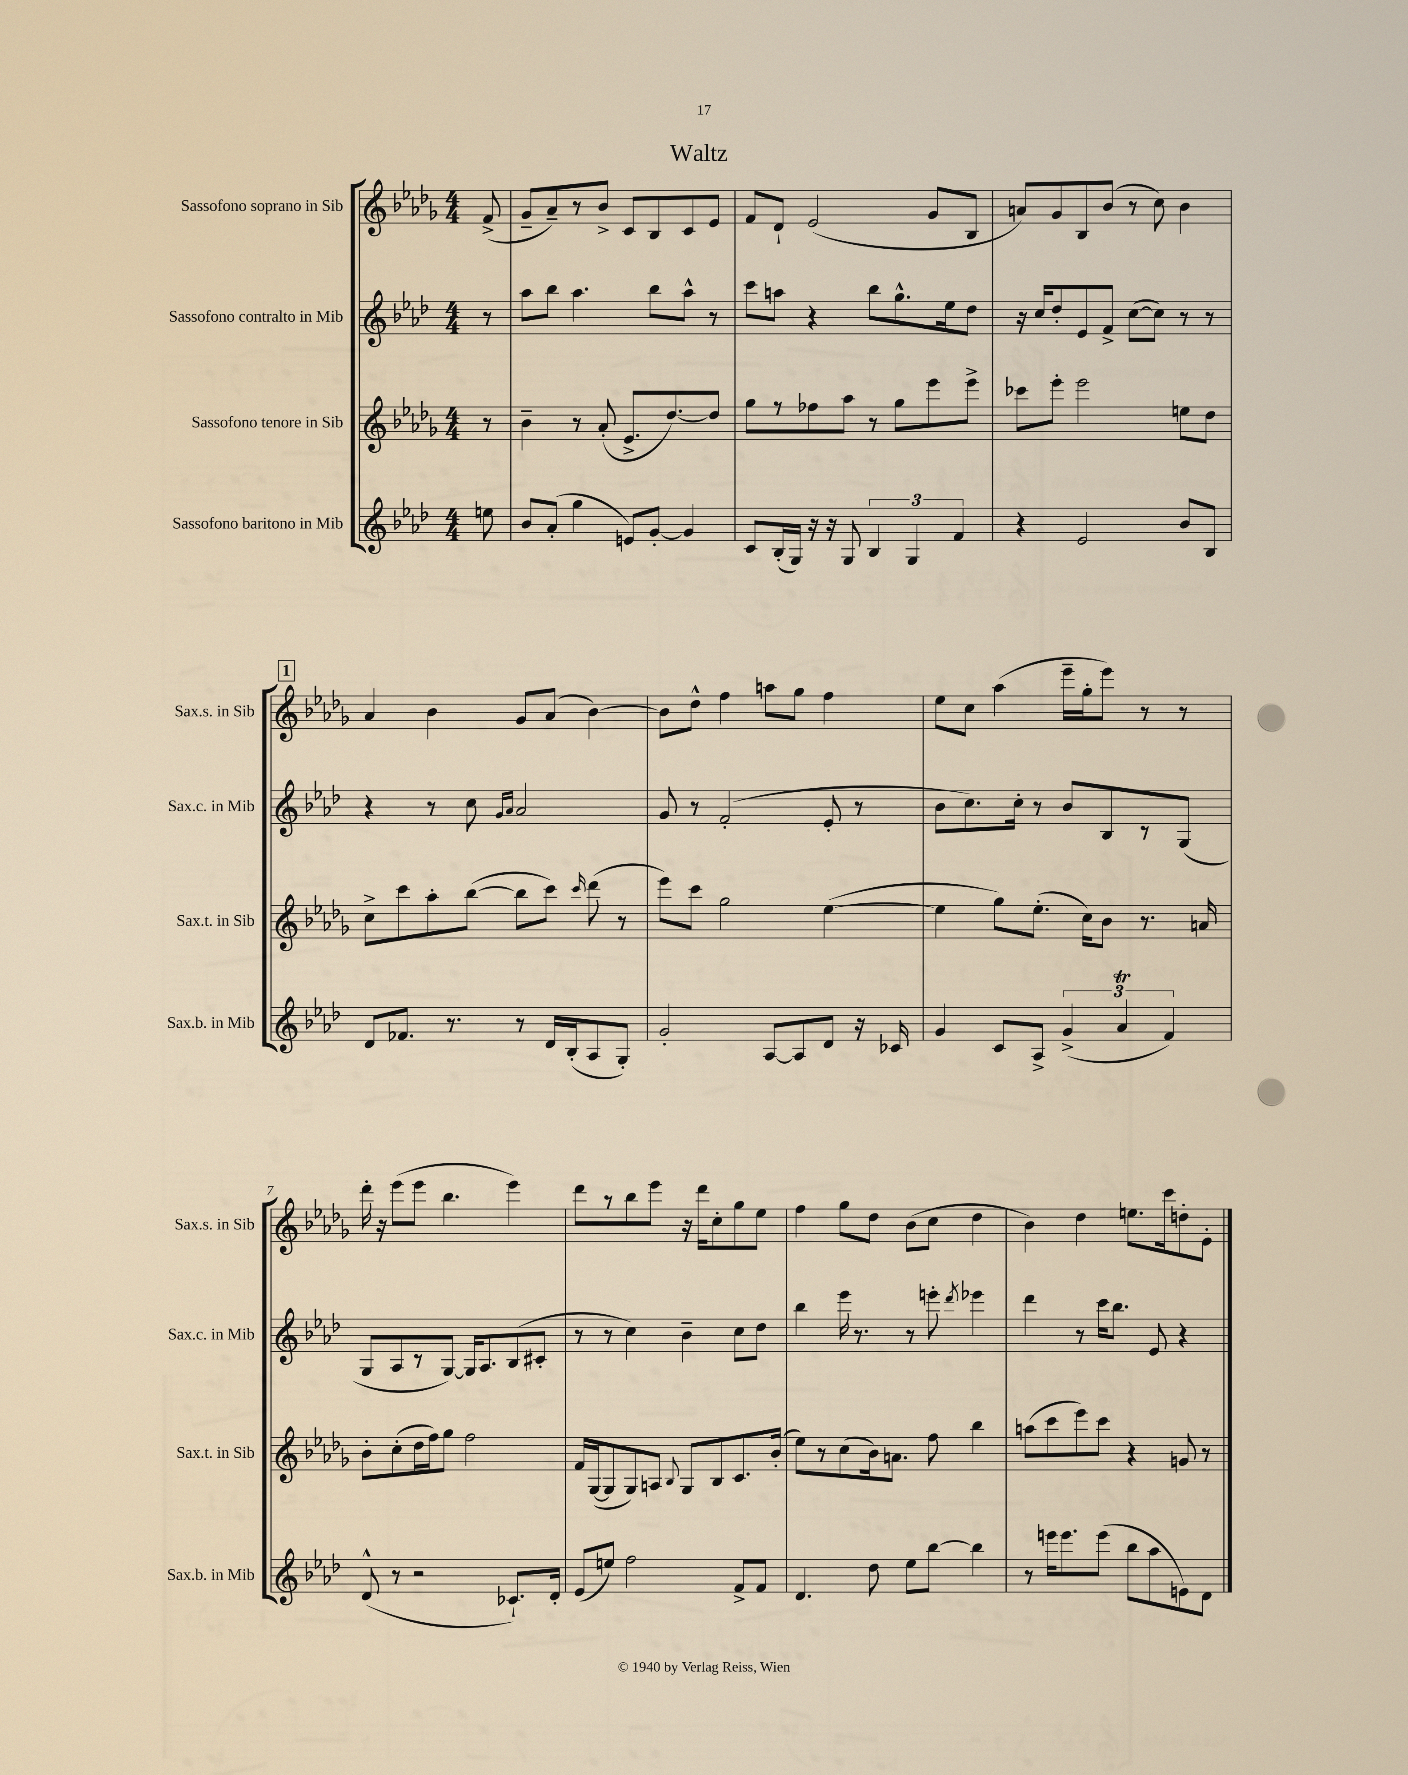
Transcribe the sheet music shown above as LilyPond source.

\header { title = "Waltz" }
<<
\new StaffGroup <<
\new Staff = "s0" \with { instrumentName = "Sassofono soprano in Sib" shortInstrumentName = "Sax.s. in Sib" } {
    \clef treble \key des \major \numericTimeSignature \time 4/4 \partial 8
    \autoBeamOff f'8->( |
    ges'8[-- aes'8--) r8 bes'8]-> c'8[ bes8 c'8 ees'8] |
    f'8[ des'8]-! ees'2( ges'8[ bes8] |
    a'8[) ges'8 bes8 bes'8]( r8 c''8) bes'4 |
    \mark \markup { \box "1" } aes'4 bes'4 ges'8[ aes'8]( bes'4~) |
    bes'8[ des''8]-^ f''4 a''8[ ges''8] f''4 |
    ees''8[ c''8] aes''4( ees'''16[-- ges''16-. ees'''8]) r8 r8 |
    des'''16-. r16 ees'''8[( ees'''8] bes''4. ees'''4) |
    des'''8[ r8 bes''8 ees'''8] r16 des'''16[ c''8-. ges''8 ees''8] |
    f''4 ges''8[ des''8] bes'8[( c''8] des''4 |
    bes'4) des''4 e''8.[ c'''16 d''8-. ees'8]-. \bar "|." |
}
\new Staff = "s1" \with { instrumentName = "Sassofono contralto in Mib" shortInstrumentName = "Sax.c. in Mib" } {
    \clef treble \key aes \major \numericTimeSignature \time 4/4 \partial 8
    \autoBeamOff r8 |
    aes''8[ bes''8] aes''4. bes''8[ aes''8]-^ r8 |
    c'''8[ a''8] r4 bes''8[ g''8.-^ ees''16 des''8] |
    r16 c''16[ des''8-. ees'8 f'8]-> c''8[~( c''8]) r8 r8 |
    \mark \markup { \box "1" } r4 r8 c''8 \grace { g'16[ aes'16] } aes'2 |
    g'8 r8 f'2-.( ees'8-. r8 |
    bes'8[ c''8.) c''16]-. r8 bes'8[ bes8 r8 g8]( |
    g8[ aes8 r8 g8]~) g16[ aes8. bes8( cis'8]-. |
    r8 r8 c''4) bes'4-- c''8[ des''8] |
    bes''4 ees'''16 r8. r8 e'''8-. \acciaccatura { des'''8 } ees'''4 |
    des'''4 r8 c'''16[ bes''8.] ees'8 r4 \bar "|." |
}
\new Staff = "s2" \with { instrumentName = "Sassofono tenore in Sib" shortInstrumentName = "Sax.t. in Sib" } {
    \clef treble \key des \major \numericTimeSignature \time 4/4 \partial 8
    \autoBeamOff r8 |
    bes'4-- r8 aes'8-.( ees'8.[-> des''8.~) des''8] |
    ges''8[ r8 fes''8 aes''8] r8 ges''8[ ees'''8 ees'''8]-> |
    ces'''8[ ees'''8]-. ees'''2 e''8[ des''8] |
    \mark \markup { \box "1" } c''8[-> c'''8 aes''8-. bes''8]~( bes''8[ c'''8]) \grace { c'''16 } des'''8( r8 |
    ees'''8[) c'''8] ges''2 ees''4~( |
    ees''4 ges''8[) ees''8.]-.( c''16[) bes'8] r8. a'16 |
    bes'8[-. c''8-.( des''16 f''16) ges''8] f''2 |
    f'16[ ges16~( ges8 ges8) a8] \appoggiatura { bes8 } ges8[ bes8 c'8. bes'16]-.( |
    ees''8[) r8 c''8( bes'16) a'8.] f''8 bes''4 |
    a''8[( c'''8 ees'''8) c'''8] r4 g'8 r8 \bar "|." |
}
\new Staff = "s3" \with { instrumentName = "Sassofono baritono in Mib" shortInstrumentName = "Sax.b. in Mib" } {
    \clef treble \key aes \major \numericTimeSignature \time 4/4 \partial 8
    \autoBeamOff e''8 |
    bes'8[ aes'8]-.( g''4 e'8[) g'8]~-. g'4 |
    c'8[ bes16-.( g16]) r16 r16 g8 \tuplet 3/2 { bes4 g4 f'4 } |
    r4 ees'2 bes'8[ bes8] |
    \mark \markup { \box "1" } des'8[ fes'8.] r8. r8 des'16[ bes16-.( aes8 g8]-.) |
    g'2-. aes8[~ aes8 des'8] r16 ces'16 |
    g'4 c'8[ aes8]-> \tuplet 3/2 { g'4->( aes'4\trill f'4) } |
    des'8-^( r8 r2 ces'8.[-!) des'16]-. |
    ees'8[( e''8]) f''2 f'8[-> f'8] |
    des'4. des''8 ees''8[ bes''8]~ bes''4 |
    r8 e'''16[ e'''8. e'''8]( bes''8[ aes''8 e'8) des'8] \bar "|." |
}
>>
>>
